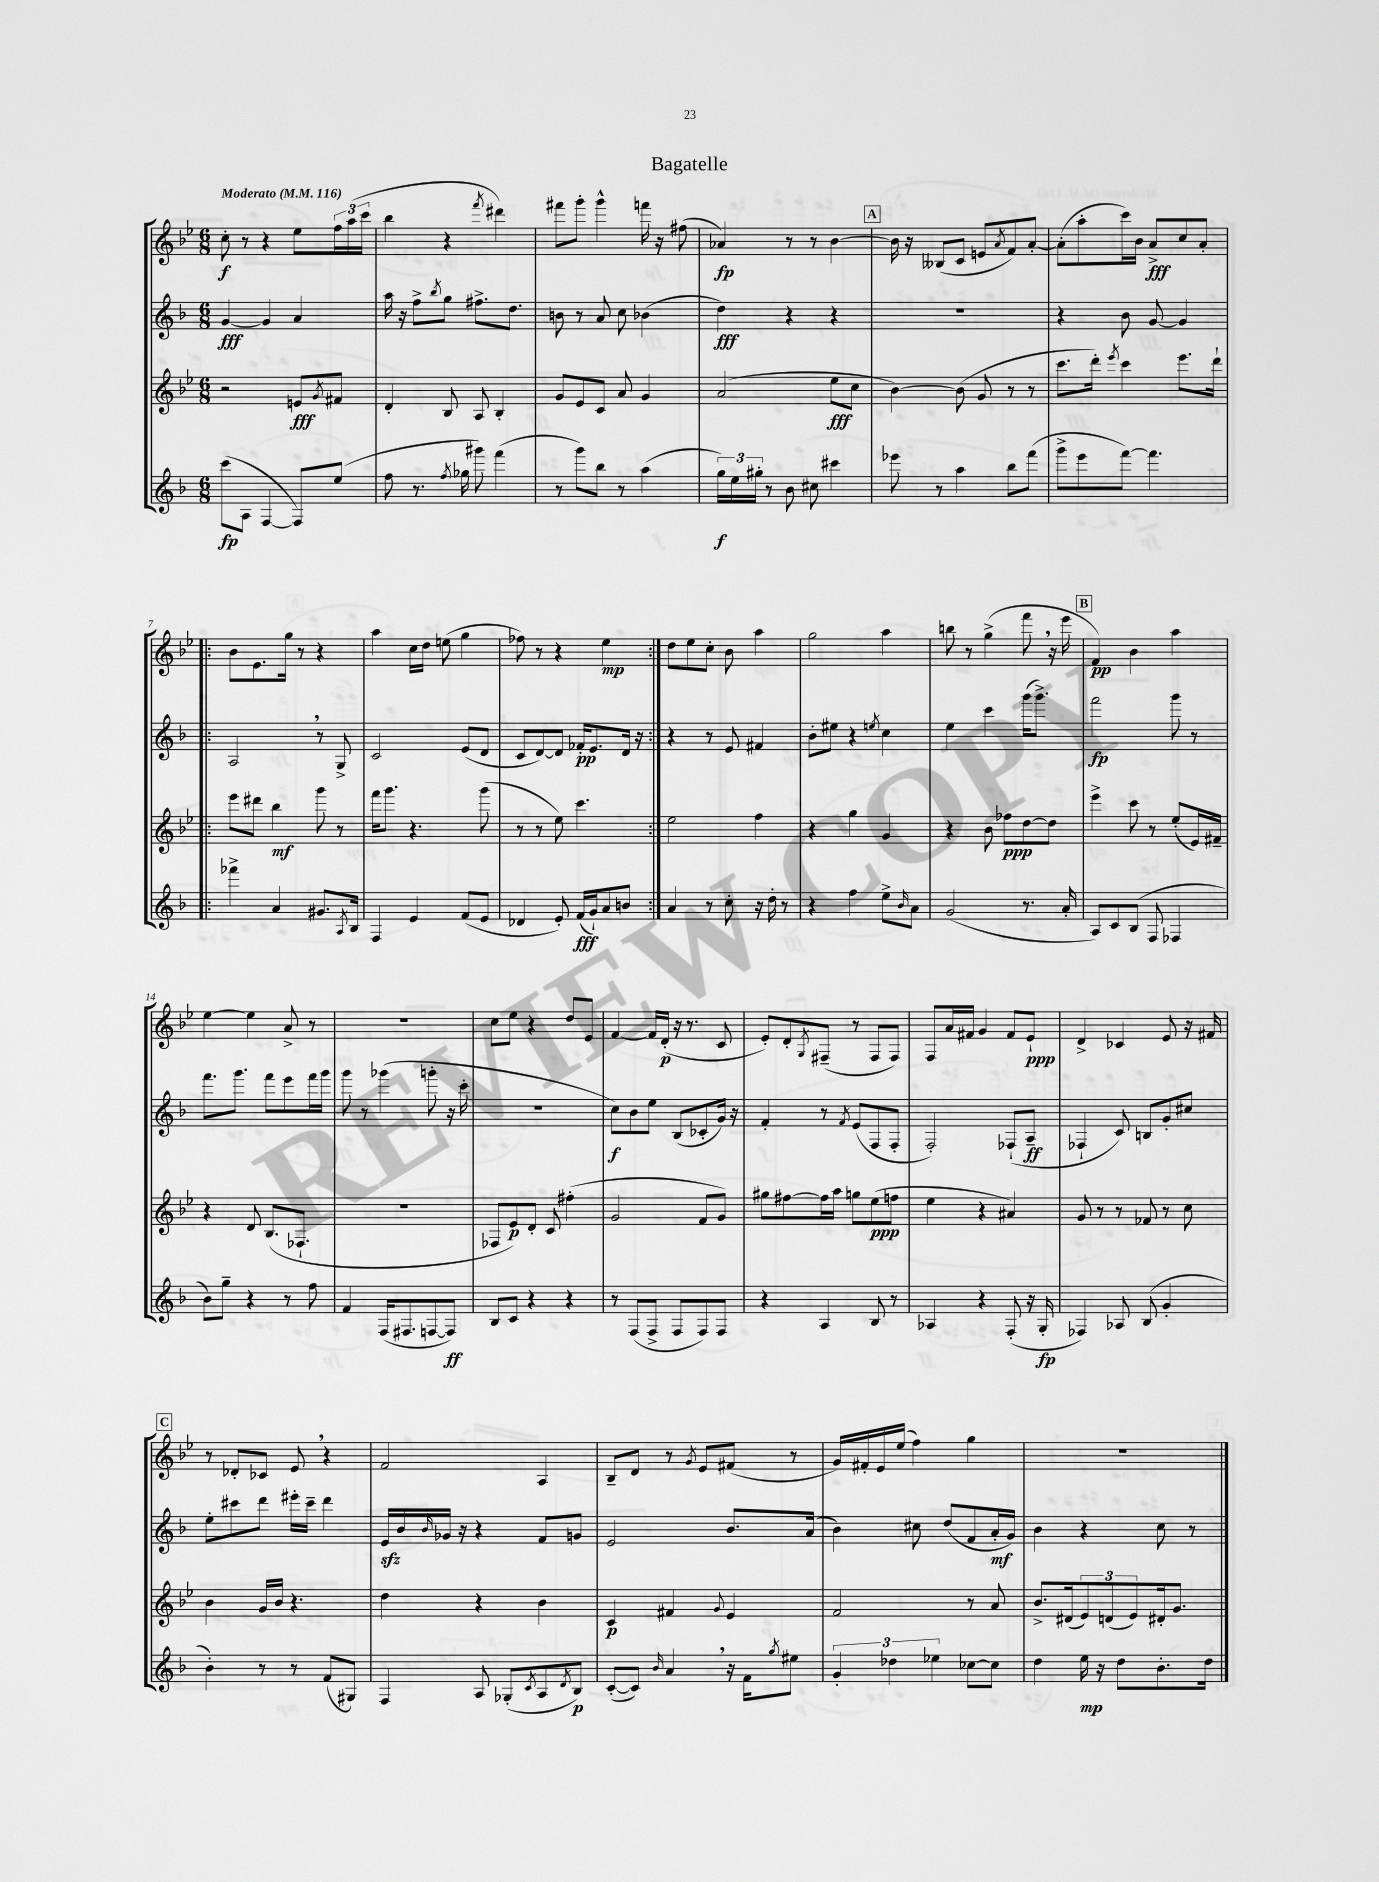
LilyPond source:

\header { title = "Bagatelle" }
<<
\new StaffGroup <<
\new Staff = "s0" {
    \clef treble \key bes \major \numericTimeSignature \time 6/8 \tempo "Moderato" 4 = 116
    c''8-.\f r8 r4 ees''8 \tuplet 3/2 { f''16 a''16( c'''16 } |
    bes''4 r4 \acciaccatura { f'''8 } dis'''4) |
    fis'''8 g'''8-. g'''4-^ f'''16 r16 fis''8( |
    aes'4\fp) r8 r8 bes'4~ |
    \mark \markup { \box "A" } bes'16 r16 beses8( c'8 e'8 \acciaccatura { a'8 } f'8) a'8~-. |
    a'8-.( a''8-. c'''16) bes'16 a'8->\fff c''8 a'8-. |
    \repeat volta 2 { bes'8 ees'8. g''16 r8 r4 |
    a''4 c''16 d''16 e''8( g''4 |
    fes''8) r8 r4 ees''4\mp | }
    d''8 ees''8 c''8-. bes'8 a''4 |
    g''2 a''4 |
    b''8 r8 g''4->( f'''8 \breathe r16 ees'''16 |
    \mark \markup { \box "B" } f'4\pp) bes'4 a''4 |
    ees''4~ ees''4 a'8-> r8 |
    R2. |
    c''8 ees''8 r4 d''8 ees'8 |
    f'4~ f'16 d'16-.\p( r16 r8. c'8 |
    ees'8-.) d'8-. \acciaccatura { g8 } fis8--( r8 fis8 fis8) |
    f8 a'16 fis'16 g'4 fis'8 ees'8-!\ppp |
    d'4-> ces'4 ees'8 r16 fis'16 |
    \mark \markup { \box "C" } r8 des'8-. ces'8 ees'8 \breathe r4 |
    f'2 a4 |
    bes8-- d'8 r8 \acciaccatura { g'8 } ees'8 fis'8( r8 |
    g'16) fis'16-. ees'16 ees''16( f''4) g''4 |
    R2. \bar "|." |
}
\new Staff = "s1" {
    \clef treble \key f \major \numericTimeSignature \time 6/8
    g'4~\fff g'4 a'4 |
    a''16 r16 f''8-> \acciaccatura { bes''8 } g''8 fis''8.-> d''8. |
    b'8 r8 a'8 c''8 bes'4( |
    d''4\fff) r4 r4 |
    \mark \markup { \box "A" } R2. |
    r4 bes'8 g'8~ g'4 |
    \repeat volta 2 { a2 \breathe r8 g8-> |
    c'2 e'8( d'8 |
    c'8 d'8~) d'8 fes'16-.\pp e'8. d'16 r16 | }
    r4 r8 e'8 fis'4 |
    bes'8-. eis''8 r4 \acciaccatura { e''8 } c''4 |
    e''4 c'''4 g'''16( g'''8.->) |
    \mark \markup { \box "B" } f'''2\fp g'''8 r8 |
    f'''8. g'''8. f'''8 e'''8 f'''16 g'''16 |
    g'''8 r8 ges'''4( g'''8-. r16 c'''16-. |
    R2. |
    c''8\f) bes'8 e''8 bes8( ces'8-. g'16) r16 |
    f'4-. r8 \acciaccatura { f'8 } e'8( f8 f8-. |
    f2-.) fes8-!( a8--\ff |
    fes4-! c'8) b8 g'8-. cis''8 |
    \mark \markup { \box "C" } e''8-. cis'''8 d'''8 eis'''16-. cis'''16-- d'''4 |
    e'16\sfz bes'16 \grace { bes'16 } ges'16 r16 r4 f'8 g'8 |
    e'2 bes'8. a'16( |
    bes'4) cis''8 d''8( f'8 a'16-.\mf g'16) |
    bes'4 r4 c''8 r8 \bar "|." |
}
\new Staff = "s2" {
    \clef treble \key bes \major \numericTimeSignature \time 6/8
    r2 e'8\fff \acciaccatura { g'8 } fis'8 |
    d'4-. bes8 a8 bes4-. |
    g'8 ees'8 c'8 a'8 g'4 |
    a'2( ees''8\fff c''8 |
    \mark \markup { \box "A" } bes'4~) bes'8( g'8 r8 r8 |
    c'''8. d'''16-.) \acciaccatura { ees'''8 } c'''4 ees'''8. d'''16-! |
    \repeat volta 2 { ees'''8 dis'''8 bes''4\mf g'''8 r8 |
    f'''16 g'''8. r4. g'''8( |
    r8 r8 ees''8) c'''4. | }
    ees''2 f''4 |
    r4 g''4 g'4 |
    r4 bes'8 fes''8\ppp d''8~ d''8 |
    \mark \markup { \box "B" } ees'''4-> c'''8 r8 ees''8-.( ees'16) fis'16-- |
    r4 d'8 bes8.( fes8.-! |
    R2. |
    fes8 ees'8\p) d'8-. c'8 fis''4-.( |
    g'2 f'8 g'8) |
    gis''8 fis''8~ fis''16 a''16 g''8 ees''8\ppp( f''8 |
    ees''4 r4 ais'4) |
    g'8 r8 r8 fes'8 r8 c''8 |
    \mark \markup { \box "C" } bes'4 g'16 bes'16 r4. |
    d''4 r4 bes'4 |
    c'4\p fis'4 \appoggiatura { g'8 } ees'4 |
    f'2 r8 a'8 |
    bes'8.-> dis'16( \tuplet 3/2 { ees'8) d'8( ees'8) } dis'16-. g'8. \bar "|." |
}
\new Staff = "s3" {
    \clef treble \key f \major \numericTimeSignature \time 6/8
    c'''8\fp( a8 f4~ f8) e''8( |
    f''8 r8. \acciaccatura { f''8 } ges''16 gis'''8) f'''4( |
    r8 g'''8) bes''8 r8 a''4( |
    \tuplet 3/2 { g''16\f) e''16 gis''16-. } r8 bes'8 cis''8 cis'''4 |
    \mark \markup { \box "A" } ees'''8 r8 a''4 bes''8 f'''8( |
    g'''8-> e'''8 f'''8~) f'''4. |
    \repeat volta 2 { fes'''4-> a'4 gis'8. \acciaccatura { a8 } bes16 |
    f4 e'4 f'8( e'8 |
    des'4 e'8-.) f'16\fff( g'16-!) a'8 b'8 | }
    a'4 r8 c''8-. r16 d''16-. r8 |
    r4 f''4 e''8-> \grace { bes'16 } a'8 |
    g'2( r8. a'16-. |
    \mark \markup { \box "B" } a8) c'8 bes8( f8 fes4 |
    bes'8) g''8-- r4 r8 f''8 |
    f'4 f16( fis8. f8~ f8\ff) |
    bes8 c'8 r4 r4 |
    r8 f8( f8-> f8 f8) f8 |
    r4 a4 bes8 r8 |
    aes4 r4 f8-.( r16 g16-.\fp |
    fes4) aes8 bes8( g'4-. |
    \mark \markup { \box "C" } bes'4-.) r8 r8 f'8( gis8) |
    f4 a8 ges8-.( \acciaccatura { c'8 } a8 \acciaccatura { d'8 } bes8\p) |
    c'8~-.( c'8) \grace { bes'16 } a'4 \breathe r16 f'16 \acciaccatura { g''8 } eis''8 |
    \tuplet 3/2 { g'4-. des''4 ees''4 } ces''8~ ces''8 |
    d''4 e''16\mp r16 d''8 bes'8.-. d''16 \bar "|." |
}
>>
>>
